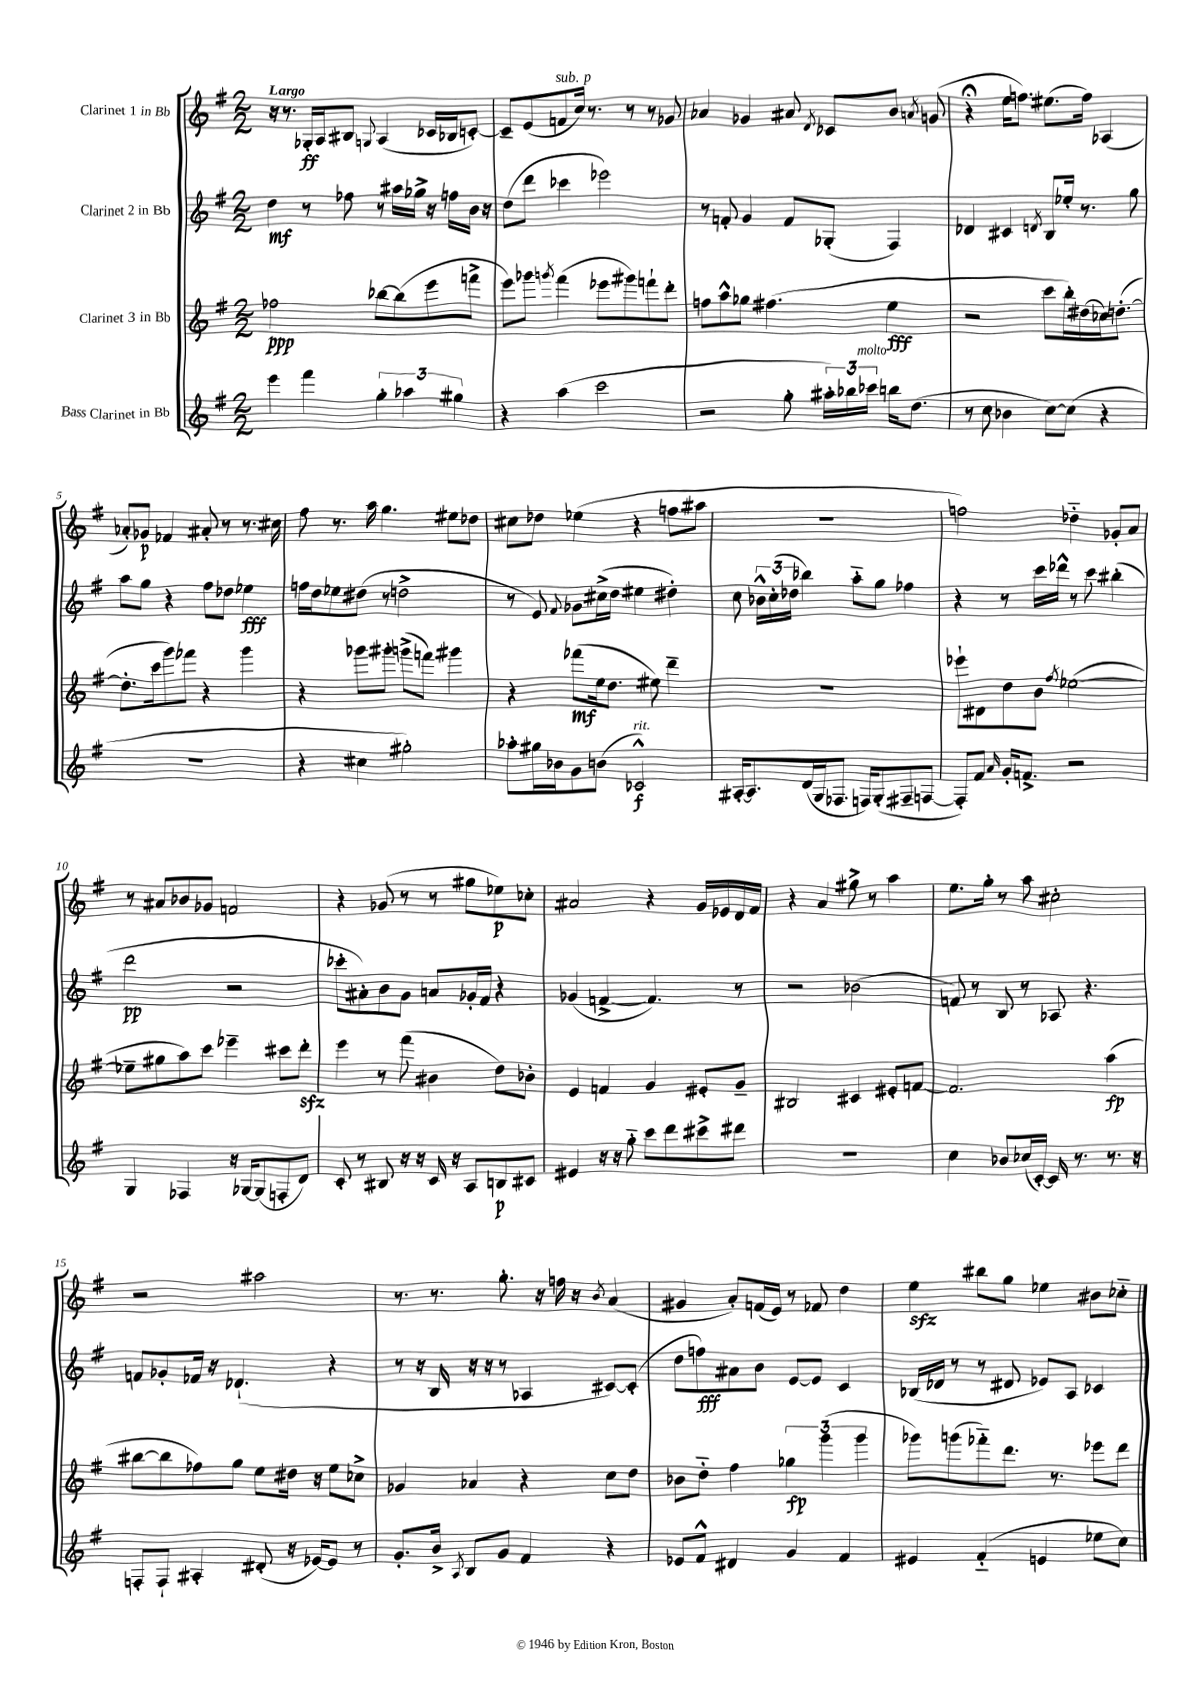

**kern	**kern	**kern	**kern
*staff4	*staff3	*staff2	*staff1
*clefG2	*clefG2	*clefG2	*clefG2
*k[f#]	*k[f#]	*k[f#]	*k[f#]
*M2/2	*M2/2	*M2/2	*M2/2
4eee	2ff-	4dd	16r
.	.	.	8.r
4fff#	.	8r	16G-'
.	.	.	16A
.	.	8ff-	8B#
.	.	.	8qqG
6gg'	[8bb-	8r	(4A
.	(8bb-]	16aa#	.
6aa-	.	.	.
.	.	16gg-^	.
.	8eee	16r	16c-
.	.	16ff	16B-
6gg#	.	.	.
.	8fff^	16b	[8c')
.	.	16r	.
=	=	=	=
4r	8eee)	(8dd	8c~]
.	8ggg-	8ddd	(8e
.	8qggg	.	.
(4aa	(4fff#	4ccc-	8f
.	.	.	16cc)
.	.	.	8.r
2ccc	8eee-	2eee-)	.
.	8ggg#)	.	8r
.	8fff`	.	8r
.	8ddd'	.	8g-
=	=	=	=
2r	8ff	8r	4a-
.	8aa^^	8f'	.
.	8gg-	4g	4g-
.	(4.ff#	.	.
8gg'	.	8f	8a#
.	.	.	8qd
24aa#')	.	(8G-'	8c-
24bb-	.	.	.
24ccc-	.	.	.
16bb	4ee	4F#)	8b
(8.dd	.	.	.
.	.	.	8qa
.	.	.	(8g
=	=	=	=
8r	2r	4d-	4r;
8cc	.	.	.
4b-	.	4c#	16ee
.	.	.	8.ff)
.	.	8qd	.
[8cc)	8ccc	8B	(8.ee#
(8cc]	16bb')	16ee-'	.
.	(16dd#	8.r	16ff)
4r	16cc-)	.	(4A-
.	([8.dd'	.	.
.	.	8gg	.
=	=	=	=
1r	8.dd']	8aa	8a-')
.	.	8gg	8g-
.	16ccc	.	.
.	8ggg)	4r	4f-
.	8fff-	.	.
.	4r	8ff#	8a#'
.	.	8dd-	8r
.	4ggg	4ee-	8.r
.	.	.	16cc#
=	=	=	=
4r	4r	16ff	8ff#
.	.	16dd	.
.	.	8ee-	8.r
4cc#	8ggg-	(8dd#	.
.	.	.	16aa
.	8ggg#'	8r	4.gg
2gg#')	(8ggg^	2dd^	.
.	8fff)	.	.
.	4ggg#	.	8ee#
.	.	.	8dd-
=	=	=	=
8aa-'	4r	8r	8cc#
16gg#	.	8e)	8dd-
16b-	.	.	.
.	.	8qqf#	.
8g	(8fff-	8g-	(4ee-
(8b	16ee	(16cc#^	.
.	8.dd	16dd	.
2c-^^)	.	4ee#	4r
.	8ee#)	.	.
.	4ddd~	4dd#')	8ff
.	.	.	8aa#
=	=	=	=
[16A#'	1r	8cc	1r
8.A#]	.	.	.
.	.	24b-^^	.
.	.	(24cc'	.
.	.	24dd-	.
(16d	.	4bb-)	.
16G	.	.	.
8.F-	.	.	.
.	.	8aa'~	.
16F)	.	.	.
(8G'	.	8gg	.
8F#~	.	4ff-	.
[8F	.	.	.
=	=	=	=
8F'])	8eee-`	4r	2ff)
8f#	8d#	.	.
16qqa	.	.	.
16g'	8dd	8r	.
8.f^	.	.	.
.	8b	16ccc	.
.	.	16ddd-^^	.
.	8qff#	.	.
2r	([2ee-	8r	4dd-'~
.	.	8ccc	.
.	.	(4bb#'	8g-'
.	.	.	8a
=	=	=	=
4G	8ee-~]	2ddd	8r
.	8gg#	.	8a#
4F-	8aa)	.	8b-
.	8ccc	.	8g-
16r	4eee-~	2r	2f
[16G-	.	.	.
(8G-]	.	.	.
8F'	8ccc#	.	.
8d)	8ddd'	.	.
=	=	=	=
8c'	4eee	8ccc-'	4r
8r	.	8a#')	.
8B#	8r	8b	(8g-
16r	(8fff#	8g	8r
16r	.	.	.
16c	4b#	8a	8r
16r	.	.	.
8A	.	16g-'	8gg#
.	.	16f#	.
8B	8dd)	4r	8ee-)
8c#	8b-'	.	8cc-'
=	=	=	=
4e#	4e	(4g-	2a#
16r	4f	[4f^	.
16r	.	.	.
8gg'~	.	.	.
8ccc	4g	4.f])	4r
8ddd	.	.	.
8ccc#^	8e#'	.	16g
.	.	.	16e-
8ddd#	8g~	8r	16d
.	.	.	16f#
=	=	=	=
1r	2B#	2r	4r
.	.	.	4a
.	4c#	(2b-	8gg#^
.	.	.	8r
.	8e#'	.	4aa
.	[8f	.	.
=	=	=	=
4cc	2.f]	8f)	8.ee
.	.	8r	.
.	.	.	16gg'
8b-	.	8B	8r
(16cc-	.	8r	8aa
[16c')	.	.	.
16c]	.	8A-	2cc#'
8.r	.	.	.
.	.	4.r	.
8.r	(4aa	.	.
16r	.	.	.
=	=	=	=
8F'	[8bb#	8f	2r
8F`	8bb#]	8g-'	.
4A#'	8ff-)	16f-	.
.	.	16r	.
.	8gg	(4.d-`	.
(8d#'	8ee	.	2aa#
16r	16dd#	.	.
[16e-)	16r	.	.
8e-]	8ee	4r	.
8r	8cc-^	.	.
=	=	=	=
8.g'	4g-	8r	8.r
.	.	16r	.
16b^	.	16B	8.r
8qA	.	.	.
8B	4a-	16r	.
.	.	16r	.
8g	.	8r	8.gg'
4f#	4r	4A-	.
.	.	.	16r
.	.	.	16ff
.	.	.	16r
.	.	.	8qb
4r	8cc	[8c#)	(4a
.	8dd	(8c#']	.
=	=	=	=
8e-	8b-	8dd	4g#
8f#^^	8dd'~	8ff)	.
4d#	4ff#	8a#	8a')
.	.	8b	(16f
.	.	.	16e)
4g	6gg-	[8e	8r
.	.	8e]	8f-
.	(6ggg	.	.
4f#	.	4c	4dd
.	6ggg	.	.
=	=	=	=
4e#	8ggg-)	(16B-	4ee
.	.	16d-	.
.	(8ggg	8r	.
(4f#'~	8fff-'~)	8r	8bb#
.	8.ddd	8d#	8gg
4e	.	8e-)	4ee-
.	8.r	.	.
.	.	8A	.
8ee-	8eee-	4c-	8b#
8cc)	8ddd	.	8cc-'~
==	==	==	==
*-	*-	*-	*-
